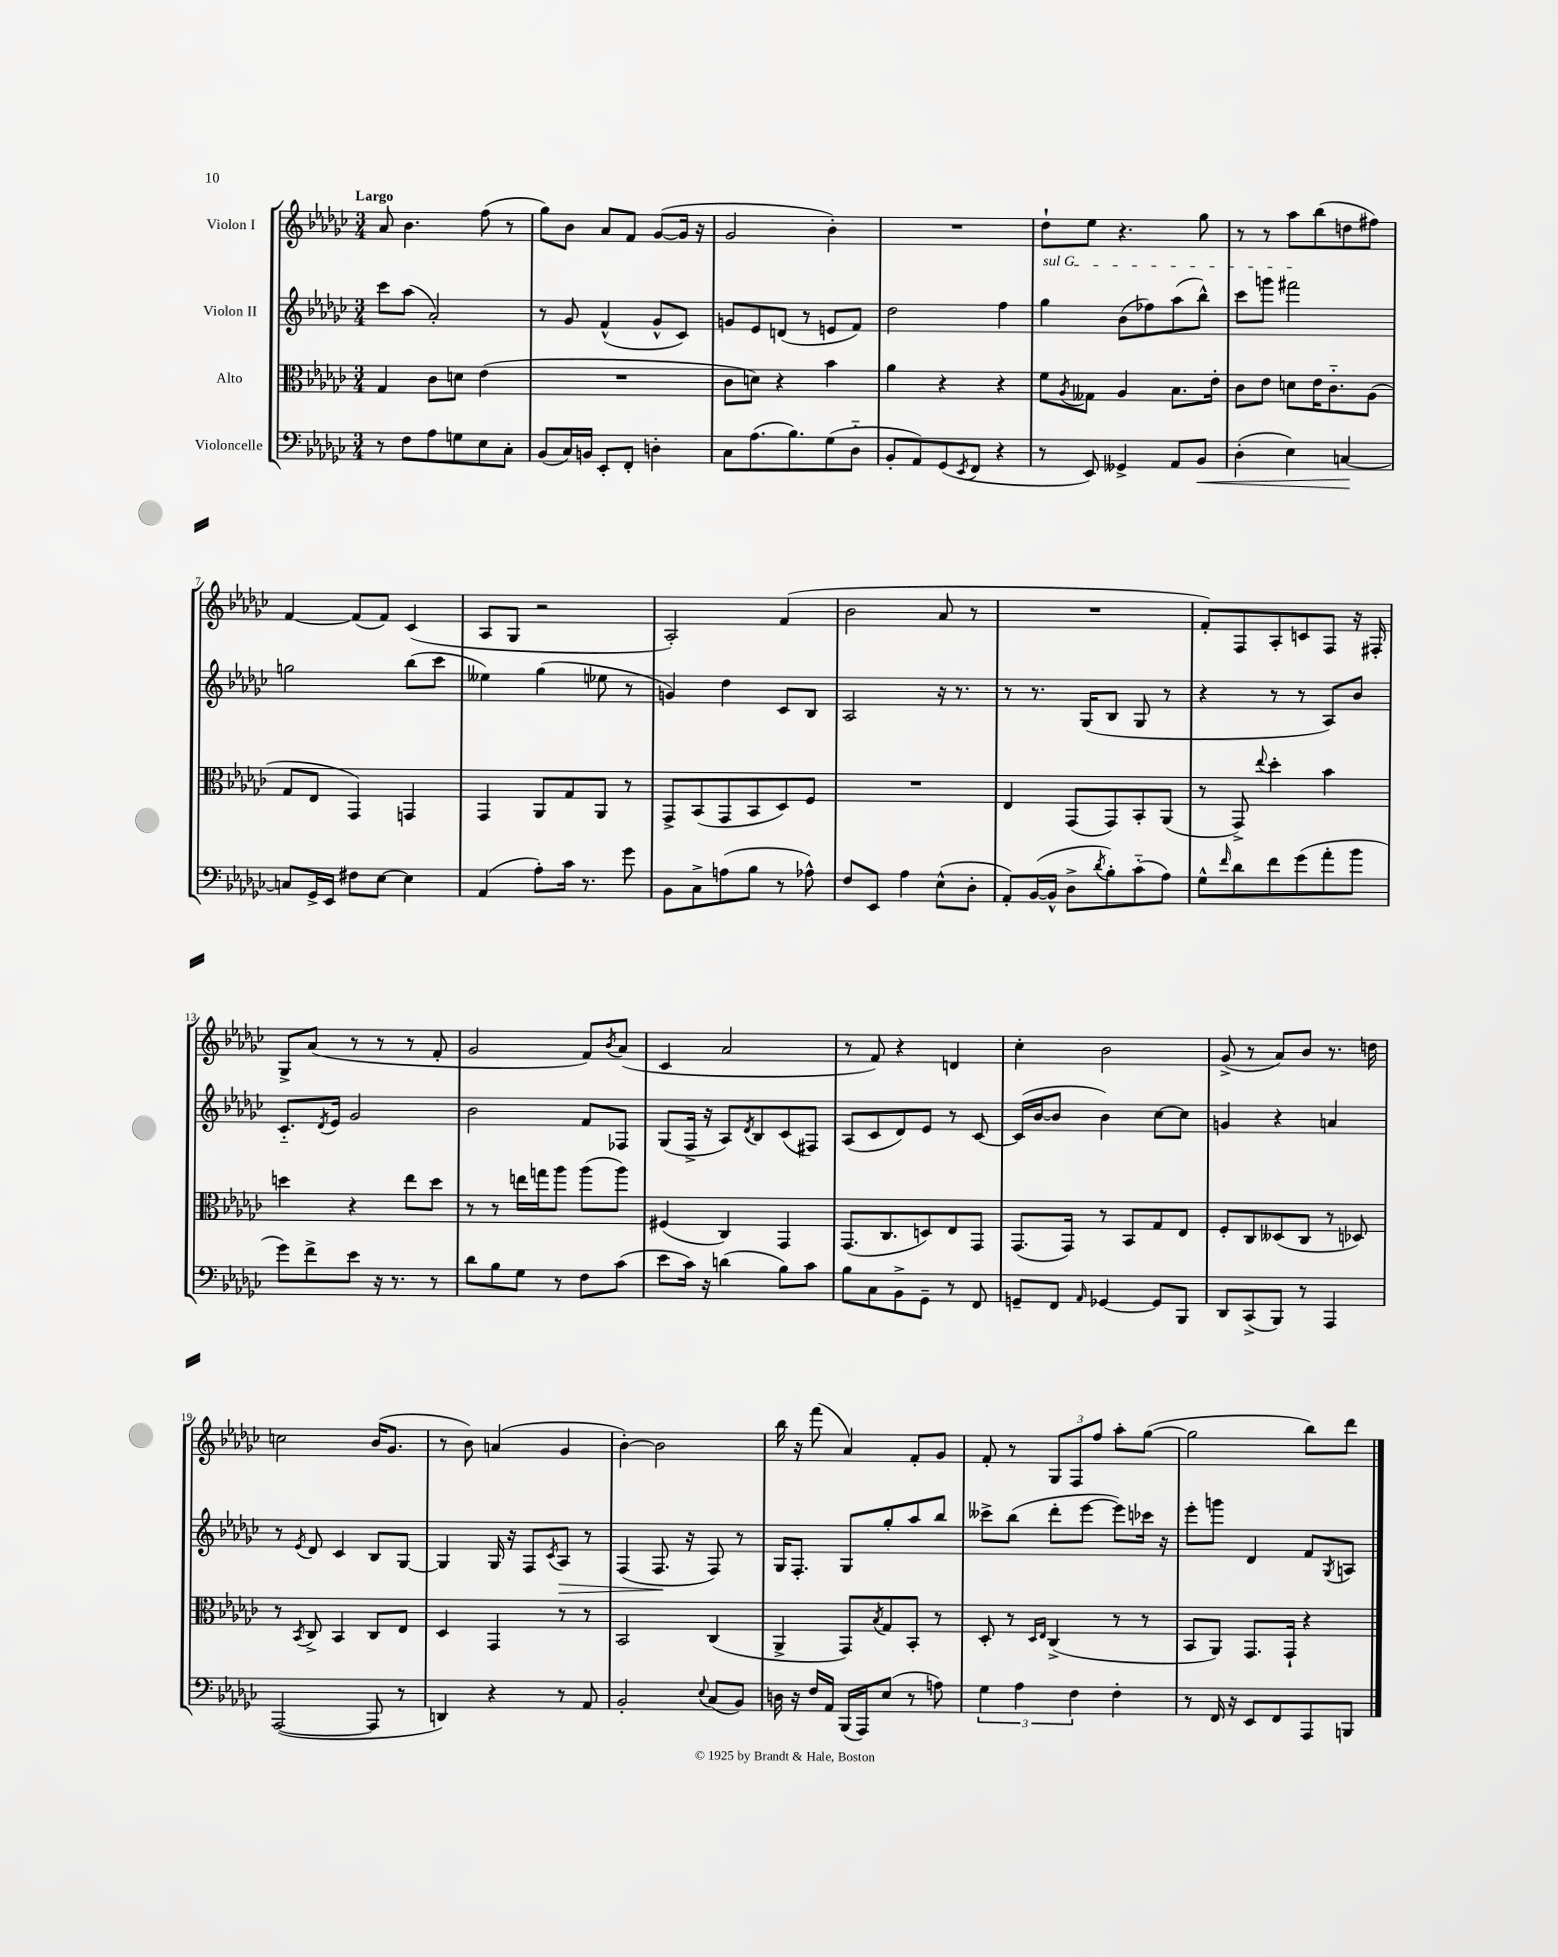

**kern	**kern	**kern	**kern
*staff4	*staff3	*staff2	*staff1
*clefF4	*clefC3	*clefG2	*clefG2
*k[b-e-a-d-g-c-]	*k[b-e-a-d-g-c-]	*k[b-e-a-d-g-c-]	*k[b-e-a-d-g-c-]
*M3/4	*M3/4	*M3/4	*M3/4
8r	4G-	8ccc-	8a-
8F	.	(8aa-	4.b-
8A-	8c-	2a-')	.
8G	8d	.	.
8E-	(4e-	.	(8ff
8C-'	.	.	8r
=	=	=	=
(8BB-	2.r	8r	8gg-)
16C-)	.	8g-	8b-
16BB	.	.	.
8EE-'	.	(4f^^	8a-
8FF'	.	.	8f
4D'	.	8g-^^	([8g-
.	.	8c-)	16g-]
.	.	.	16r
=	=	=	=
8C-	8c-	8g	2g-
(8.A-	8d)	8e-	.
.	4r	(8d	.
8.B-)	.	.	.
.	.	8r	.
(8G-	4b-	8e	4b-')
8D-'~	.	8f)	.
=	=	=	=
8BB-'	4a-	2dd-	2.r
8AA-)	.	.	.
(8GG-	4r	.	.
8qEE-	.	.	.
8FF	.	.	.
4r	4r	4ff	.
=	=	=	=
8r	8f	4gg-	8dd-`
.	8qA-	.	.
8EE-)	8G--	.	8ee-
4GG--^	4A-	(8b-	4.r
.	.	8ff-)	.
8AA-	8.B-	(8aa-	.
8BB-	.	8bb-^^)	8gg-
.	16e-'	.	.
=	=	=	=
(4D-'	8c-	8ccc-	8r
.	8e-	8ggg	8r
4E-)	8d	2fff#	8aa-
.	16e-	.	(8bb-
.	8.c-'~	.	.
[4C	.	.	8dd
.	(8A-	.	8ff#)
=	=	=	=
8C]	8G-	2gg	[4f
16GG-^	8E-	.	.
16EE-	.	.	.
8F#	4GG-)	.	(8f]
[8E-	.	.	8f)
4E-]	4GG	(8bb-	(4c-
.	.	8ccc-	.
=	=	=	=
(4AA-	4GG-	4ee--)	8A-
.	.	.	8G-
8A-')	8AA-	(4gg-	2r
16c-	8G-	.	.
8.r	.	.	.
.	8AA-	8ee-	.
8g-	8r	8r	.
=	=	=	=
8BB-	8GG-^	4g)	2A-')
8C-^	(8BB-	.	.
(8A	8GG-	4dd-	.
8B-	8BB-	.	.
8r	8D-)	8c-	(4f
8A-^^)	8F	8B-	.
=	=	=	=
8F	2.r	2A-	2b-
8EE-	.	.	.
4A-	.	.	.
(8E-^^	.	16r	8a-
.	.	8.r	.
8D-'	.	.	8r
=	=	=	=
8AA-')	4E-	8r	2.r
([16BB-	.	8.r	.
16BB-^^]	.	.	.
8D-^	(8GG-	.	.
.	.	(16G-	.
8qd-	.	.	.
8B-')	8GG-)	8B-	.
(8c-'~	8BB-'	8G-	.
8A-)	(8AA-	8r	.
=	=	=	=
8G-^^	8r	4r	8f')
16qqf	.	.	.
8d-	8GG-^)	.	8F
.	8qqee-	.	.
8f	4dd-'	8r	8A-'
(8g-	.	8r	8c
8a-'	4b-	8A-)	8F
8b-	.	8b-	16r
.	.	.	16F#'
=	=	=	=
8g-)	4dd	8.c-'~	8G-^
8f^	.	.	(8a-
.	.	8qd-	.
.	.	16e-	.
8e-	4r	2g-	8r
16r	.	.	8r
8.r	.	.	.
.	8ee-	.	8r
8r	8dd	.	8f'
=	=	=	=
8d-	8r	2b-	2g-
8B-	8r	.	.
8G-	16ee	.	.
.	16gg	.	.
8r	8aa-	.	.
8F	(8aa-	8f	8f)
.	.	.	8qb-
(8c-	8aa-)	8F-	(8a-
=	=	=	=
8e-	(4F#	(8G-	4c-
16c-)	.	16F^	.
16r	.	16r	.
(4d	4C-)	8A-)	2a-
.	.	8qd-	.
.	.	8B-	.
8B-)	4GG-	(8c-	.
8c-	.	8F#)	.
=	=	=	=
8B-	(8.GG-	(8A-	8r
8C-	.	8c-	8f)
.	8.C-	.	.
8BB-^	.	8d-)	4r
8GG-~	8D)	8e-	.
8r	8E-	8r	4d
8FF	8GG-	[8c-	.
=	=	=	=
8GG~	(8.GG-	(16c-]	4cc-'
.	.	[16b-	.
8FF	.	8b-]	.
.	16GG-)	.	.
16qqAA-	.	.	.
[4GG-	8r	4b-)	2b-
.	8BB-	.	.
8GG-]	8G-	[8cc-	.
8BBB-	8E-	8cc-]	.
=	=	=	=
8DD-	8F'	4g	(8g-^
(8CC-^	8C-	.	8r
8BBB-)	(8D--	4r	8a-)
8r	8C-	.	8b-
4AAA-	8r	4a	8.r
.	8D-)	.	.
.	.	.	16dd
=	=	=	=
([2AAA-	8r	8r	2cc
.	8qBB-	8qe-	.
.	8C-^	8d-	.
.	4BB-	4c-	.
8AAA-]	8C-	8B-	(16b-
.	.	.	8.g-
8r	8E-	[8G-	.
=	=	=	=
4DD)	4D-	4G-]	8r
.	.	.	8b-)
4r	4GG-	16G-	(4a
.	.	16r	.
.	.	8F	.
.	.	8qc-	.
8r	8r	8A-	4g-
8AA-	8r	8r	.
=	=	=	=
2BB-'	2BB-	(4F	[4b-')
.	.	8.F	2b-]
.	.	16r	.
8qqE-	.	.	.
(8C-	(4C-	8F)	.
8BB-)	.	8r	.
=	=	=	=
16D	4AA-^	16G-	16bb-
16r	.	8.F'	16r
16F	.	.	(8fff
16AA-	.	.	.
(16BBB-	8GG-)	8G-	4a-)
16AAA-)	.	.	.
.	8qB-	.	.
(8E-	8G-	8gg-'	.
8r	8BB-'	8aa-	8f'
8A)	8r	8bb-	8g-
=	=	=	=
6G-	8D-'	8ccc--^	8f'
.	8r	(8bb-	8r
6A-	.	.	.
.	16qqD-	.	.
.	16qqE-	.	.
.	(4C-^	8ddd-'	12G-
6F	.	.	12F
.	.	[8eee-	.
.	.	.	12ff
4F'	8r	8eee-])	8aa-'
.	8r	16ccc-	([8gg-
.	.	16r	.
=	=	=	=
8r	8BB-	8eee-'	2gg-]
16FF	8AA-)	8ggg	.
16r	.	.	.
8EE-	8.GG-	4d-	.
8FF	.	.	.
.	16GG-`	.	.
8AAA-	4r	8f	8bb-)
.	.	8qG-	.
8BBB	.	8A	8ddd-
==	==	==	==
*-	*-	*-	*-
